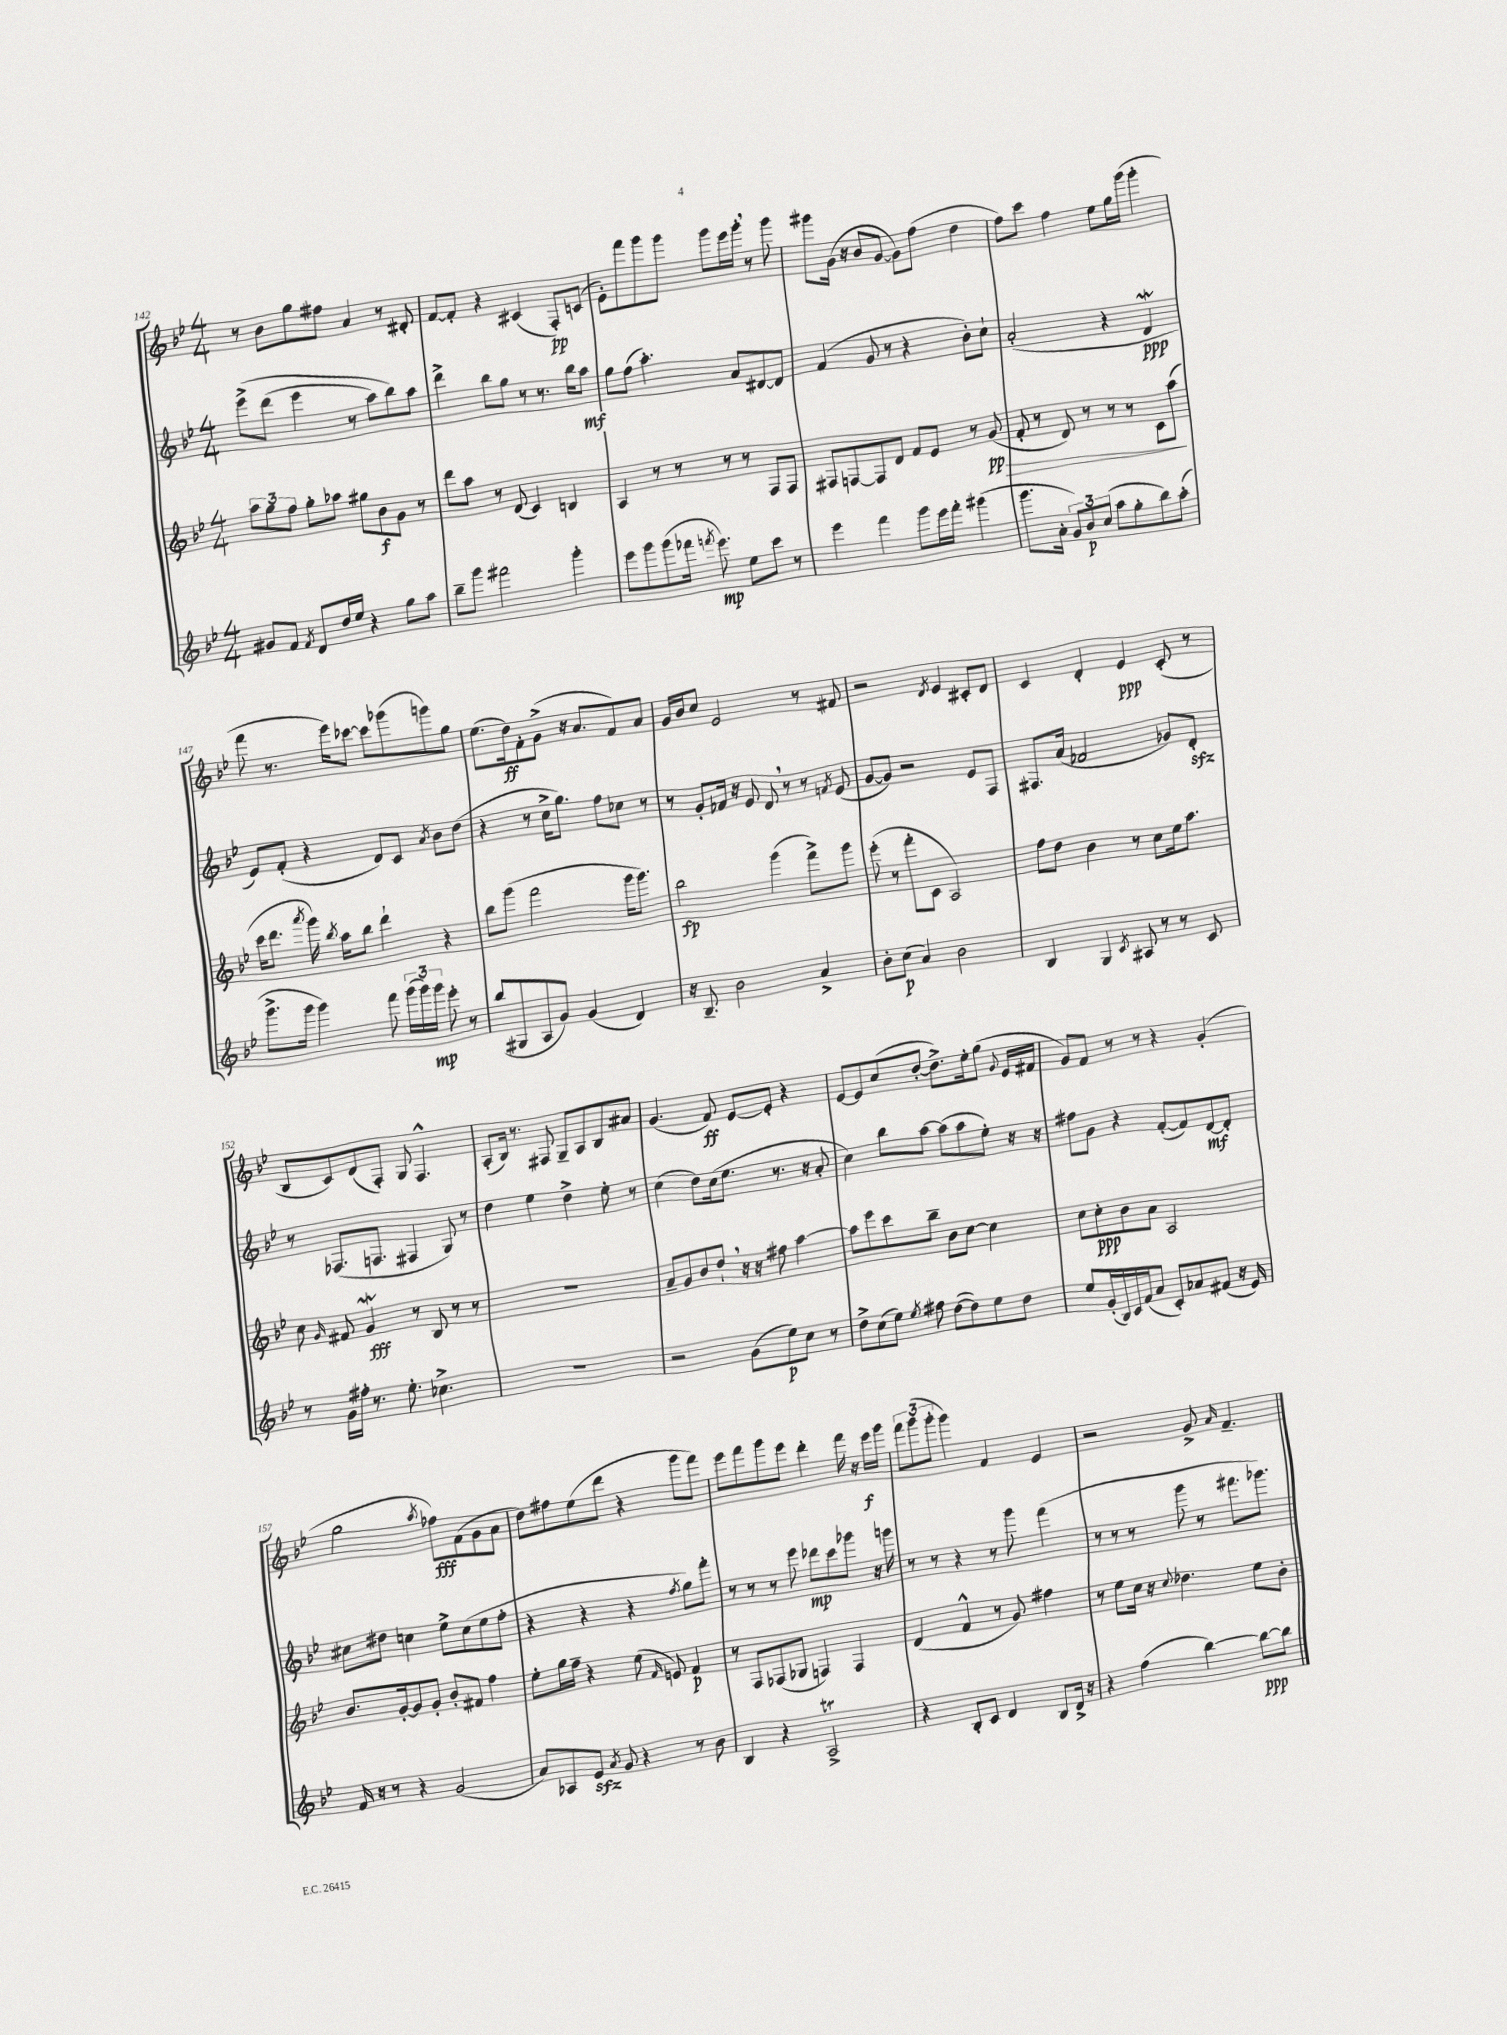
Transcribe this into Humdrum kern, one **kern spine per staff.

**kern	**dynam	**kern	**dynam	**kern	**dynam	**kern	**dynam
*part4	*part4	*part3	*part3	*part2	*part2	*part1	*part1
*staff4	*staff4	*staff3	*staff3	*staff2	*staff2	*staff1	*staff1
*clefG2	*	*clefG2	*	*clefG2	*	*clefG2	*
*k[b-e-]	*	*k[b-e-]	*	*k[b-e-]	*	*k[b-e-]	*
*M4/4	*	*M4/4	*	*M4/4	*	*M4/4	*
=142	=142	=142	=142	=142	=142	=142	=142
8g#X/L	.	12aa\L	.	(8eee-^\L	.	8r	.
.	.	12gg\	.	.	.	.	.
8f/J	.	.	.	(8ddd\J	.	8b-\L	.
.	.	12ff\J	.	.	.	.	.
8qf/	.	.	.	.	.	.	.
8d/L	.	8gg'\L	.	4eee-\	.	8gg\	.
16dd/L	.	8aa-X\J	.	.	.	8ff#X\J	.
16ee-/JJ	.	.	.	.	.	.	.
4r	.	8gg#X\L	.	8r	.	4a/	.
.	.	8b-\	f	8aa\L)	.	.	.
8gg\L	.	8g\J	.	8bb-\)	.	8r	.
8aa\J	.	8r	.	8aa\J	.	8d#X'/	.
=143	=143	=143	=143	=143	=143	=143	=143
8bb-~\L	.	8ddd\L	.	4ddd^\	.	[8f/L	.
8ggg\J	.	8aa\J	.	.	.	8f'/J]	.
2fff#X\	.	8r	.	8bb-\L	.	4r	.
.	.	(8d/	.	8gg\J	.	.	.
.	.	4c/)	.	8r	.	(4c#X/	.
.	.	.	.	8.r	.	.	.
4ggg'\	.	4Bn/	.	.	.	8F'/L)	pp
.	.	.	.	16bb-\KL	.	.	.
.	.	.	.	8aa\J	mf	(8cn/J	.
=144	=144	=144	=144	=144	=144	=144	=144
8eee-\L	.	4A/	.	8gg\L	.	8e-'\L)	.
8ggg\	.	.	.	(8ff\J	.	8fff\	.
(8ggg\	.	8r	.	4.aa'\)	.	8ggg\	.
16fff-X\Jk	.	8r	.	.	.	8ggg\J	.
8qfffn/	.	.	.	.	.	.	.
8.eee-\)	mp	.	.	.	.	.	.
.	.	8r	.	.	.	8ggg\L	.
8ee-\L	.	8r	.	8a/L	.	16eee-\L	.
.	.	.	.	.	.	16ggg',\JJ	.
8ccc\J	.	8F/L	.	[8d#X/	.	8r	.
8r	.	8F/J	.	8d#/J]	.	8ggg\	.
=145	=145	=145	=145	=145	=145	=145	=145
4eee-\	.	8F#X/L	.	(4f/	.	8ggg#X\L	.
.	.	[8Fn/	.	.	.	(16g\Jk	.
.	.	.	.	.	.	16r	.
4fff\	.	8F/]	.	8g/	.	8b-/L	.
.	.	8d/J	.	8r	.	[8g/J	.
8ggg\L	.	8f/L	.	4r	.	8g\L])	.
16eee-\L	.	8e-/J	.	.	.	(8ff\J	.
16fff'\JJ	.	.	.	.	.	.	.
(4ggg#X\	.	8r	.	8b-'\L)	.	4dd\	.
!	!	!	!LO:HP:b	!	!	!	!
.	.	(8g/	> pp	8cc`\J	.	.	.
=146	=146	=146	=146	=146	=146	=146	=146
8.ggg\L	.	8f'/	.	(2a'/	.	8ff\L)	.
.	.	8r	.	.	.	8ccc\J	.
16a'\Jk	.	.	.	.	.	.	.
12g/L)	.	8d/)	.	.	.	4ff\	.
12b-/	p	.	.	.	.	.	.
.	.	8r	.	.	.	.	.
(12cc/J	.	.	.	.	.	.	.
8aa\L	.	8r	.	4r	.	8ee-\L	.
8gg'\	.	8r	.	.	.	16gg\L	.
.	.	.	.	.	.	(16ggg\JJ	.
8bb-\)	.	8c\L	.	4dW/	ppp	4ggg'\	.
(8aa'\J	.	(8aa\J	.	.	.	.	.
.	.	.	]	.	.	.	.
!!LO:LB:g=z
=147	=147	=147	=147	=147	=147	=147	=147
8.ggg^\L	.	16ccc\KL	.	8e-/L)	.	8fff\	.
.	.	8.ddd\J	.	.	.	.	.
.	.	.	.	(8f'/J	.	8.r	.
16ggg\Jk	.	.	.	.	.	.	.
.	.	8qaaa/	.	.	.	.	.
4ggg\)	.	16ggg\)	.	4r	.	.	.
.	.	8qbb-/	.	.	.	.	.
.	.	16aa\KL	.	.	.	16eee-\KL)	.
.	.	8bb-\J	.	.	.	[8ccc-X\J	.
8fff\	.	4ddd`\	.	8d/L)	.	8ccc-\L]	.
(24ggg\LL	.	.	.	8c/J	.	(8ggg-X\	.
24ggg\)	.	.	.	.	.	.	.
24ggg\JJ	mp	.	.	.	.	.	.
.	.	.	.	8qa/	.	.	.
8eee-'\	.	4r	.	8b-\L	.	8gggn\)	.
8r	.	.	.	(8dd\J	.	8gg\J	.
=148	=148	=148	=148	=148	=148	=148	=148
(8bb-/L	.	8bb-\L	.	4r	.	(8.ee-\L	.
8G#X/	.	(8ggg\J	.	.	.	.	.
.	.	.	.	.	.	16dd\k)	ff
8A/	.	2fff\	.	8r	.	8f'\	.
8g/J)	.	.	.	16cc^\KL	.	(8g^\J	.
.	.	.	.	8.gg\J)	.	.	.
(4g/	.	.	.	.	.	16r	.
.	.	.	.	.	.	8.a/L	.
.	.	.	.	8ff\L	.	.	.
4d/)	.	16ggg\KL	.	8cc-X\J	.	8f/)	.
.	.	8.ggg\J)	.	.	.	.	.
.	.	.	.	8r	.	8a/J	.
=149	=149	=149	=149	=149	=149	=149	=149
16r	.	2bb-\	fp	8r	.	16g/LL	.
8.B-~/	.	.	.	.	.	16b-/J	.
.	.	.	.	8g'/L	.	8cc/J	.
2b-\	.	.	.	16f-X/Jk	.	2e-/	.
.	.	.	.	16r	.	.	.
.	.	.	.	8e-/	.	.	.
.	.	(4ggg\	.	8d,/	.	.	.
.	.	.	.	8r	.	.	.
4a^/	.	8fff^\L)	.	8r	.	8r	.
.	.	.	.	8qfn/	.	.	.
.	.	8ggg\J	.	(8e-/	.	8f#X/	.
=150	=150	=150	=150	=150	=150	=150	=150
8b-'\L	.	(8eee-'\	.	[8g/L	.	2r	.
(8cc\J	p	8r	.	8g/J])	.	.	.
4a/)	.	8fff'\L	.	2r	.	.	.
.	.	8c\J	.	.	.	.	.
.	.	.	.	.	.	8qd/	.
2b-\	.	2A/)	.	.	.	4e-/	.
.	.	.	.	8e-/L	.	8c#X'/L	.
.	.	.	.	8F/J	.	8d/J	.
=151	=151	=151	=151	=151	=151	=151	=151
4B-/	.	8ff\L	.	8.F#X/L	.	4c/	.
.	.	8dd\J	.	.	.	.	.
.	.	.	.	(16a/Jk	.	.	.
4G/	.	4b-\	.	2f-X/	.	4d'/	.
8qc/	.	.	.	.	.	.	.
8A#X/	.	8r	.	.	.	4e-/	ppp
8r	.	8cc\L	.	.	.	.	.
8r	.	16ee-\k	.	8g-X/L)	.	(8c'/	.
.	.	8.aa\J	.	.	.	.	.
8c/	.	.	.	8dzz'/J	.	8r	.
!!LO:LB:g=z
=152	=152	=152	=152	=152	=152	=152	=152
8r	.	8cc\	.	8r	.	8B-/L	.
.	.	16qqg/	.	.	.	.	.
16g\LL	.	8f#X/	.	(8.F-X/L	.	8c/)	.
16ff#X'\JJ	.	.	.	.	.	.	.
8.r	.	4gW/	fff	.	.	(8d/	.
.	.	.	.	8.Fn/J	.	.	.
.	.	.	.	.	.	8F'/J)	.
8.ee-'\	.	.	.	.	.	.	.
.	.	8r	.	4F#X/	.	8G/	.
4.cc-X^\	.	8B-/	.	.	.	4.F^^/	.
.	.	8r	.	8G/)	.	.	.
.	.	8r	.	8r	.	.	.
=153	=153	=153	=153	=153	=153	=153	=153
1r	.	1r	.	4dd\	.	(8A'/L	.
.	.	.	.	.	.	16B-/Jk)	.
.	.	.	.	.	.	8.r	.
.	.	.	.	4ee-\	.	.	.
.	.	.	.	.	.	8F#X/	.
.	.	.	.	4dd^\	.	8G~/L	.
.	.	.	.	.	.	8A/	.
.	.	.	.	8ee-'\	.	8B-/	.
.	.	.	.	8r	.	8a#X/J	.
=154	=154	=154	=154	=154	=154	=154	=154
2r	.	8a~/L	.	(4cc\	.	(4.g/	.
.	.	8g/	.	.	.	.	.
.	.	8b-/	.	8dd\L)	.	.	.
.	.	8dd`,/J	.	(16cc\k	.	8f/)	ff
.	.	.	.	8.ee-\J	.	.	.
(8g\L	.	16r	.	.	.	[8e-/L	.
.	.	16r	.	.	.	.	.
8ee-\)	p	8ff#X\	.	8.r	.	8e-'/J]	.
8cc\J	.	[4aa\	.	.	.	4r	.
.	.	.	.	16r	.	.	.
8r	.	.	.	8a'/	.	.	.
=155	=155	=155	=155	=155	=155	=155	=155
8dd^\L	.	8aa\L]	.	4cc\)	.	[8e-/L	.
(8cc\	.	8eee-\	.	.	.	8e-/]	.
8ee-\J)	.	8ccc\	.	8bb-\L	.	(8cc/	.
8qee-/	.	.	.	.	.	.	.
8ff#X\	.	8bb-~\J	.	[8aa\J	.	[8dd'/J	.
([8dd\L	.	8b-\L	.	(8aa\L]	.	8.dd^\L])	.
8dd\])	.	[8cc\J	.	8aa\	.	.	.
.	.	.	.	.	.	16ee-'\k	.
8ee-\	.	4cc\]	.	8ee-'\J)	.	(8gg\J	.
.	.	.	.	.	.	8qqg/	.
8dd\J	.	.	.	16r	.	16e-/LL	.
.	.	.	.	16r	.	16f#X/JJ	.
=156	=156	=156	=156	=156	=156	=156	=156
8ee-/L	.	8cc\L	.	8ff#X\L	.	8g/L)	.
(16g'/L	.	8cc'\	ppp	8g\J	.	8f/J	.
16B-/)	.	.	.	.	.	.	.
16c/	.	8b-\	.	4r	.	8r	.
(16f/J	.	.	.	.	.	.	.
8a/J	.	8a\J	.	.	.	8r	.
8c'/L)	.	2A/	.	([8f'/L	.	4r	.
8a-X/	.	.	.	8f/])	.	.	.
(8f#X/J	.	.	.	[8d/	mf	(4g'/	.
16r	.	.	.	8d'/J]	.	.	.
16e-/)	.	.	.	.	.	.	.
!!LO:LB:g=z
=157	=157	=157	=157	=157	=157	=157	=157
16f/	.	8.b-/L	.	8cc#X\L	.	2gg\	.
16r	.	.	.	.	.	.	.
8r	.	.	.	8dd#X\J	.	.	.
.	.	[16g'/k	.	.	.	.	.
4r	.	8g/]	.	4ccn\	.	.	.
.	.	8g'/J	.	.	.	.	.
.	.	.	.	.	.	8qaa/	.
(2g/	.	8b-'/L	.	8ee-^\L	.	8ff-X\L)	fff
.	.	8f#X/J	.	(8cc\	.	(8f\	.
.	.	4ff\	.	8ee-\	.	8g\	.
.	.	.	.	8ff'\J	.	8a\J	.
=158	=158	=158	=158	=158	=158	=158	=158
8a/L)	.	8ee-'\L	.	4r	.	8dd\L)	.
8A-X/	.	16gg\L	.	.	.	8ff#X\	.
.	.	16ff~\JJ	.	.	.	.	.
8e-zz/J	.	4r	.	4r	.	(8ee-\	.
8qa/	.	.	.	.	.	.	.
8g/	.	.	.	.	.	8ddd\J	.
4r	.	(8ee-\	.	4r	.	4r	.
.	.	16qqf/	.	.	.	.	.
.	.	8en/)	.	.	.	.	.
.	.	.	.	8qff/	.	.	.
8r	.	4f/	p	8gg\L)	.	8ggg\L	.
8b-\	.	.	.	8fff'\J	.	8fff\J)	.
=159	=159	=159	=159	=159	=159	=159	=159
4B-/	.	8r	.	8r	.	8eee-\L	.
.	.	8F/L	.	8r	.	8fff\	.
4r	.	(8F-X/	.	8r	.	8ggg\	.
.	.	8G-X/J	.	8eee-\	.	8eee-\J	.
2At^/	.	4Fn/)	.	8ddd-X\L	mp	4ddd'\	.
.	.	.	.	8ccc\	.	.	.
.	.	4F/	.	8ggg-X\J	.	16fff\	.
.	.	.	.	.	.	16r	.
.	.	.	.	16r	.	16eee-\LL	f
.	.	.	.	16gggn\	.	16ggg\JJ	.
=160	=160	=160	=160	=160	=160	=160	=160
4r	.	(4d/	.	8r	.	12fff\L	.
.	.	.	.	.	.	(12ggg\	.
.	.	.	.	8r	.	.	.
.	.	.	.	.	.	12ggg'\J	.
8B-'/L	.	4f^^/	.	4r	.	4ggg\)	.
8c/J	.	.	.	.	.	.	.
4d/	.	8r	.	8r	.	4f/	.
.	.	8g/)	.	8ggg\	.	.	.
8B-/L	.	4ff#X\	.	(4fff\	.	4e-/	.
16d^/Jk	.	.	.	.	.	.	.
16r	.	.	.	.	.	.	.
=161	=161	=161	=161	=161	=161	=161	=161
4r	.	8r	.	8r	.	2r	.
.	.	8ee-\L	.	8r	.	.	.
(4ff\	.	16cc\Jk	.	8r	.	.	.
.	.	16r	.	.	.	.	.
.	.	8qqcc/	.	.	.	.	.
.	.	4.dd-X\	.	8ggg\	.	.	.
[4bb-\)	.	.	.	8r	.	8g^/	.
.	.	.	.	.	.	16qqa/	.
.	.	.	.	8.fff#X\L	.	4.f~/	.
8bb-\L_	ppp	8ee-\L	.	.	.	.	.
.	.	.	.	8.ggg-X\J)	.	.	.
8bb-\J]	.	8b-'\J	.	.	.	.	.
==	==	==	==	==	==	==	==
*-	*-	*-	*-	*-	*-	*-	*-
